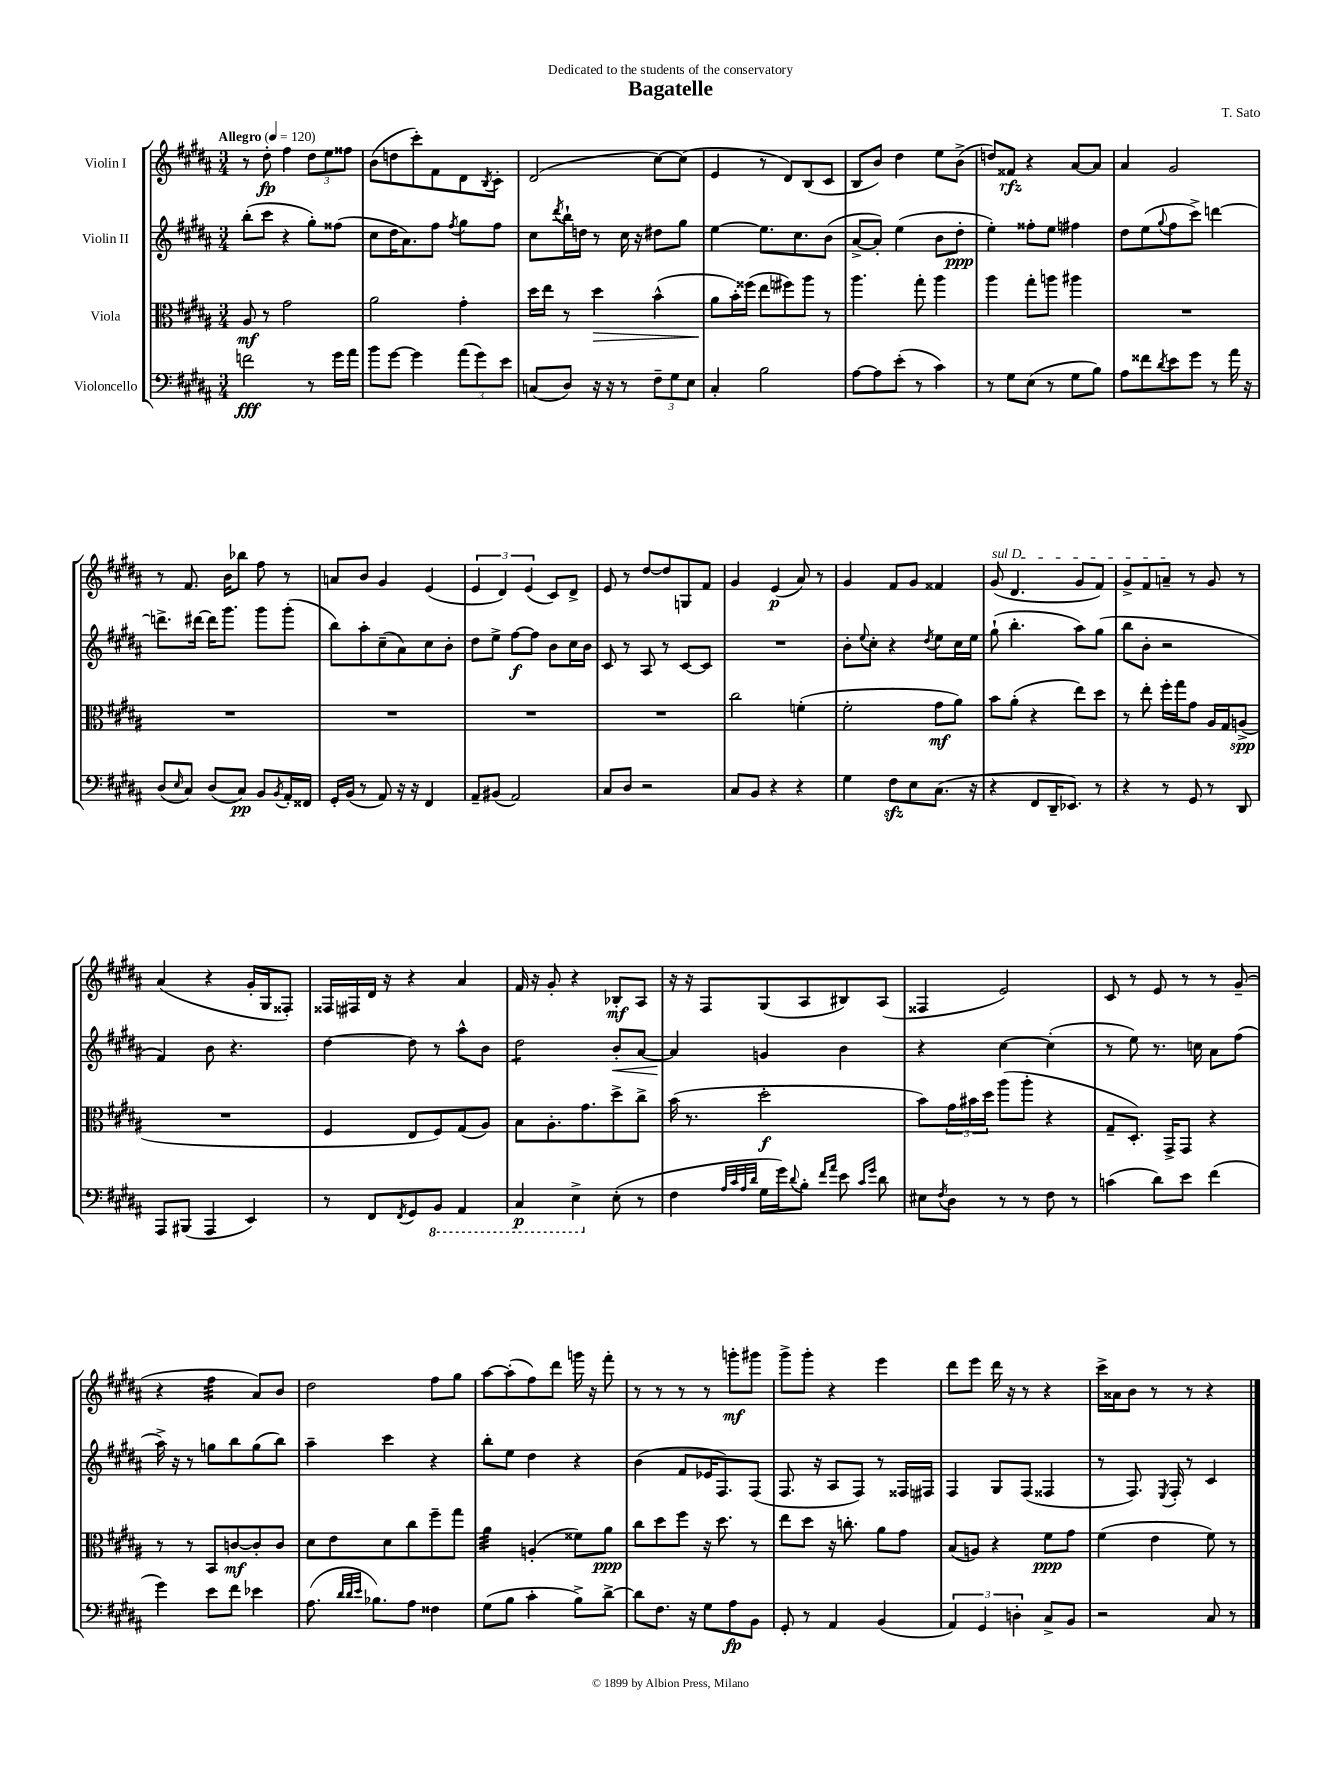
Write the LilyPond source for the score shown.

\header { title = "Bagatelle" composer = "T. Sato" dedication = "Dedicated to the students of the conservatory" }
<<
\new StaffGroup <<
\new Staff = "s0" \with { instrumentName = "Violin I" } {
    \clef treble \key b \major \numericTimeSignature \time 3/4 \tempo "Allegro" 4 = 120
    r8 dis''8-.\fp fis''4 \tuplet 3/2 { dis''8 e''8 fisis''8 } |
    b'8( d''8 cis'''8-.) fis'8 dis'8 \acciaccatura { b8 } cis'8-. |
    dis'2( cis''8~) cis''8( |
    e'4 r8 dis'8) b8( cis'8 |
    b8 b'8) dis''4 e''8 b'8->( |
    d''8) fisis'8\rfz r4 ais'8~ ais'8 |
    ais'4 gis'2 |
    r8 fis'8. b'16 bes''8 fis''8 r8 |
    a'8 b'8 gis'4 e'4( |
    \tuplet 3/2 { e'4 dis'4) e'4( } cis'8) dis'8-> |
    e'8 r8 dis''8~ dis''8 g8 fis'8 |
    gis'4 e'4\p( ais'8) r8 |
    gis'4 fis'8 gis'8 fisis'4 |
    \once \override TextSpanner.bound-details.left.text = \markup { \italic "sul D" } gis'8\startTextSpan( dis'4. gis'8 fis'8) |
    gis'8-> fis'8 a'8--\stopTextSpan r8 gis'8 r8 |
    ais'4( r4 gis'16-. gis16 fisis8-.) |
    fisis16 fis16 dis'16 r16 r4 ais'4 |
    fis'16 r16 gis'8-. r4 bes8-.\mf ais8 |
    r16 r16 fis8 gis8( ais8 bis8) ais8( |
    fisis4 e'2) |
    cis'8 r8 e'8 r8 r8 gis'8--( |
    r4 fis''4:32 ais'8) b'8 |
    dis''2 fis''8 gis''8 |
    ais''8~ ais''8-.( fis''8) dis'''8 g'''16 r16 fis'''8-. |
    r8 r8 r8 r8 g'''8-.\mf gis'''8 |
    gis'''8-> gis'''8-. r4 e'''4 |
    dis'''8 e'''8 dis'''16 r16 r8 r4 |
    cis'''16-> aisis'16 b'8 r8 r8 r4 \bar "|." |
}
\new Staff = "s1" \with { instrumentName = "Violin II" } {
    \clef treble \key b \major \numericTimeSignature \time 3/4
    b''8-.( cis'''8 r4 gis''8-.) fisis''8( |
    cis''8 dis''16 ais'8.) fis''8 \acciaccatura { fis''8 } gis''8 fis''8 |
    cis''8 \acciaccatura { dis'''8 } b''16-! d''16 r8 cis''16 r16 dis''8 gis''8 |
    e''4~ e''8. cis''8. b'8( |
    ais'8~-> ais'8-.) e''4( b'8 dis''8-.\ppp |
    e''4-.) fisis''8-. e''8 fis''4 |
    dis''8 e''8( \appoggiatura { gis''8 } fis''8 cis'''8->) d'''4~ |
    d'''8.-> dis'''16~ dis'''16 gis'''8. gis'''8 gis'''8-.( |
    b''8) ais''8-. cis''8--( ais'8) cis''8 b'8-. |
    dis''8 e''8-> fis''8~\f fis''8 b'8 cis''16 b'16 |
    cis'8 r8 ais8 r8 cis'8~ cis'8 |
    R2. |
    b'8-. \appoggiatura { e''8 } cis''8-. r4 \acciaccatura { dis''8 } e''8 cis''16 e''16 |
    gis''8-!( b''4.-. ais''8) gis''8( |
    b''8 b'8-. r2 |
    fis'4) b'8 r4. |
    dis''4~ dis''8 r8 ais''8-^ b'8 |
    dis''2:8 b'8-.\< ais'8~ |
    ais'4\! g'4 b'4 |
    r4 cis''4~ cis''4-.( |
    r8 e''8) r8. c''16 ais'8 fis''8( |
    ais''16->) r16 r8 g''8 b''8 g''8( b''8) |
    ais''4-- cis'''4 r4 |
    b''8-. e''8 dis''4 r4 |
    b'4( fis'8 ees'16 fis8.) fis8( |
    fis8. r16 ais8 fis8) r8 fisis16 fis16 |
    fis4 gis8 fis8( fisis4 |
    r8 fis8.) \acciaccatura { e8 } fis16-. r8 cis'4 \bar "|." |
}
\new Staff = "s2" \with { instrumentName = "Viola" } {
    \clef alto \key b \major \numericTimeSignature \time 3/4
    ais8\mf r8 gis'2 |
    ais'2 gis'4-. |
    dis''16 e''16 r8 dis''4\> b'4-^( |
    ais'8\! b'16-.) fisis''16( e''8 fis''8) ais''8 r8 |
    ais''4. gis''8-. ais''4 |
    ais''4 gis''8-. a''8 ais''4 |
    R2. |
    R2. |
    R2. |
    R2. |
    R2. |
    cis''2 f'4-.( |
    fis'2-. gis'8\mf ais'8) |
    b'8 ais'8-.( r4 e''8) dis''8 |
    r8 e''8-. fis''16-. gis''16 gis'8 ais16 gis16 a8->\spp( |
    R2. |
    fis4 e8 fis8) gis8( ais8) |
    b8 ais8.-. gis'8. dis''8-> cis''8-> |
    b'16( r8. dis''2-.\f |
    b'8) \tuplet 3/2 { gis'16 bis'16 dis''16 } ais''8( ais''8-. r4 |
    gis8-- dis8.-.) gis,16-> gis,8 r4 |
    r8 r8 b,8 c'8~\mf c'8-. c'8 |
    dis'8 e'8 dis'8 cis''8 fis''8-- gis''8 |
    ais'4:32 a4-.( fisis'8) ais'8\ppp |
    cis''8 dis''8 fis''8 r16 dis''8. r8 |
    e''8 dis''8 r16 c''8.-. ais'8 gis'8 |
    b8( a8) r4 fis'8\ppp gis'8 |
    fis'4( e'4 fis'8) r8 \bar "|." |
}
\new Staff = "s3" \with { instrumentName = "Violoncello" } {
    \clef bass \key b \major \numericTimeSignature \time 3/4
    f'2\fff r8 gis'16 ais'16 |
    b'8 gis'8~ gis'4 \tuplet 3/2 { ais'8( gis'8) e'8 } |
    c8( dis8) r16 r16 r8 \tuplet 3/2 { fis8-- gis8 e8 } |
    cis4-. b2 |
    ais8~ ais8 e'8-.( r8 cis'4) |
    r8 gis8 e8( r8 gis8 b8) |
    ais8 fisis'8 \acciaccatura { dis'8 } e'8 gis'8 r8 ais'16 r16 |
    dis8( \grace { e16 } cis8) dis8( cis8\pp) b,8 \acciaccatura { b,8 } ais,16-. fisis,16 |
    gis,16-. b,16( r8 ais,8) r16 r16 fis,4 |
    ais,8-- bis,8( ais,2) |
    cis8 dis8 r2 |
    cis8 b,8 r4 r4 |
    gis4 fis8\sfz e8 cis8.( r16 |
    r4 fis,8 dis,16-- ees,8.) r8 |
    r4 r8 gis,8 r8 dis,8 |
    ais,,8 bis,,8( ais,,4 e,4) |
    r8 fis,8 \acciaccatura { fis,8 } gis,8 \ottava #-1 b,,8 ais,,4 |
    cis,4\p e,4-> \ottava #0 e8-.( r8 |
    fis4 \grace { ais32 cis'32 ais32 dis'32 } gis16 gis'16) \appoggiatura { dis'8 } b8-. \grace { fis'16 ais'16 } e'8 \grace { cis'16 gis'16 } dis'8 |
    eis8 \acciaccatura { fis8 } dis8 r8 r8 fis8 r8 |
    c'4( dis'8) e'8 fis'4( |
    gis'4) e'8 fis'8 ees'4 |
    ais8.( \grace { dis'32 dis'32 e'32 } bes8.) ais8 fisis4 |
    gis8( b8 cis'4-. b8->) dis'8~-> |
    dis'8 fis8. r16 gis8 ais8\fp b,8 |
    gis,8-. r8 ais,4 b,4( |
    \tuplet 3/2 { ais,4) gis,4 d4-. } cis8-> b,8 |
    r2 cis8 r8 \bar "|." |
}
>>
>>
\layout { \context { \Score \remove "Bar_number_engraver" } }
